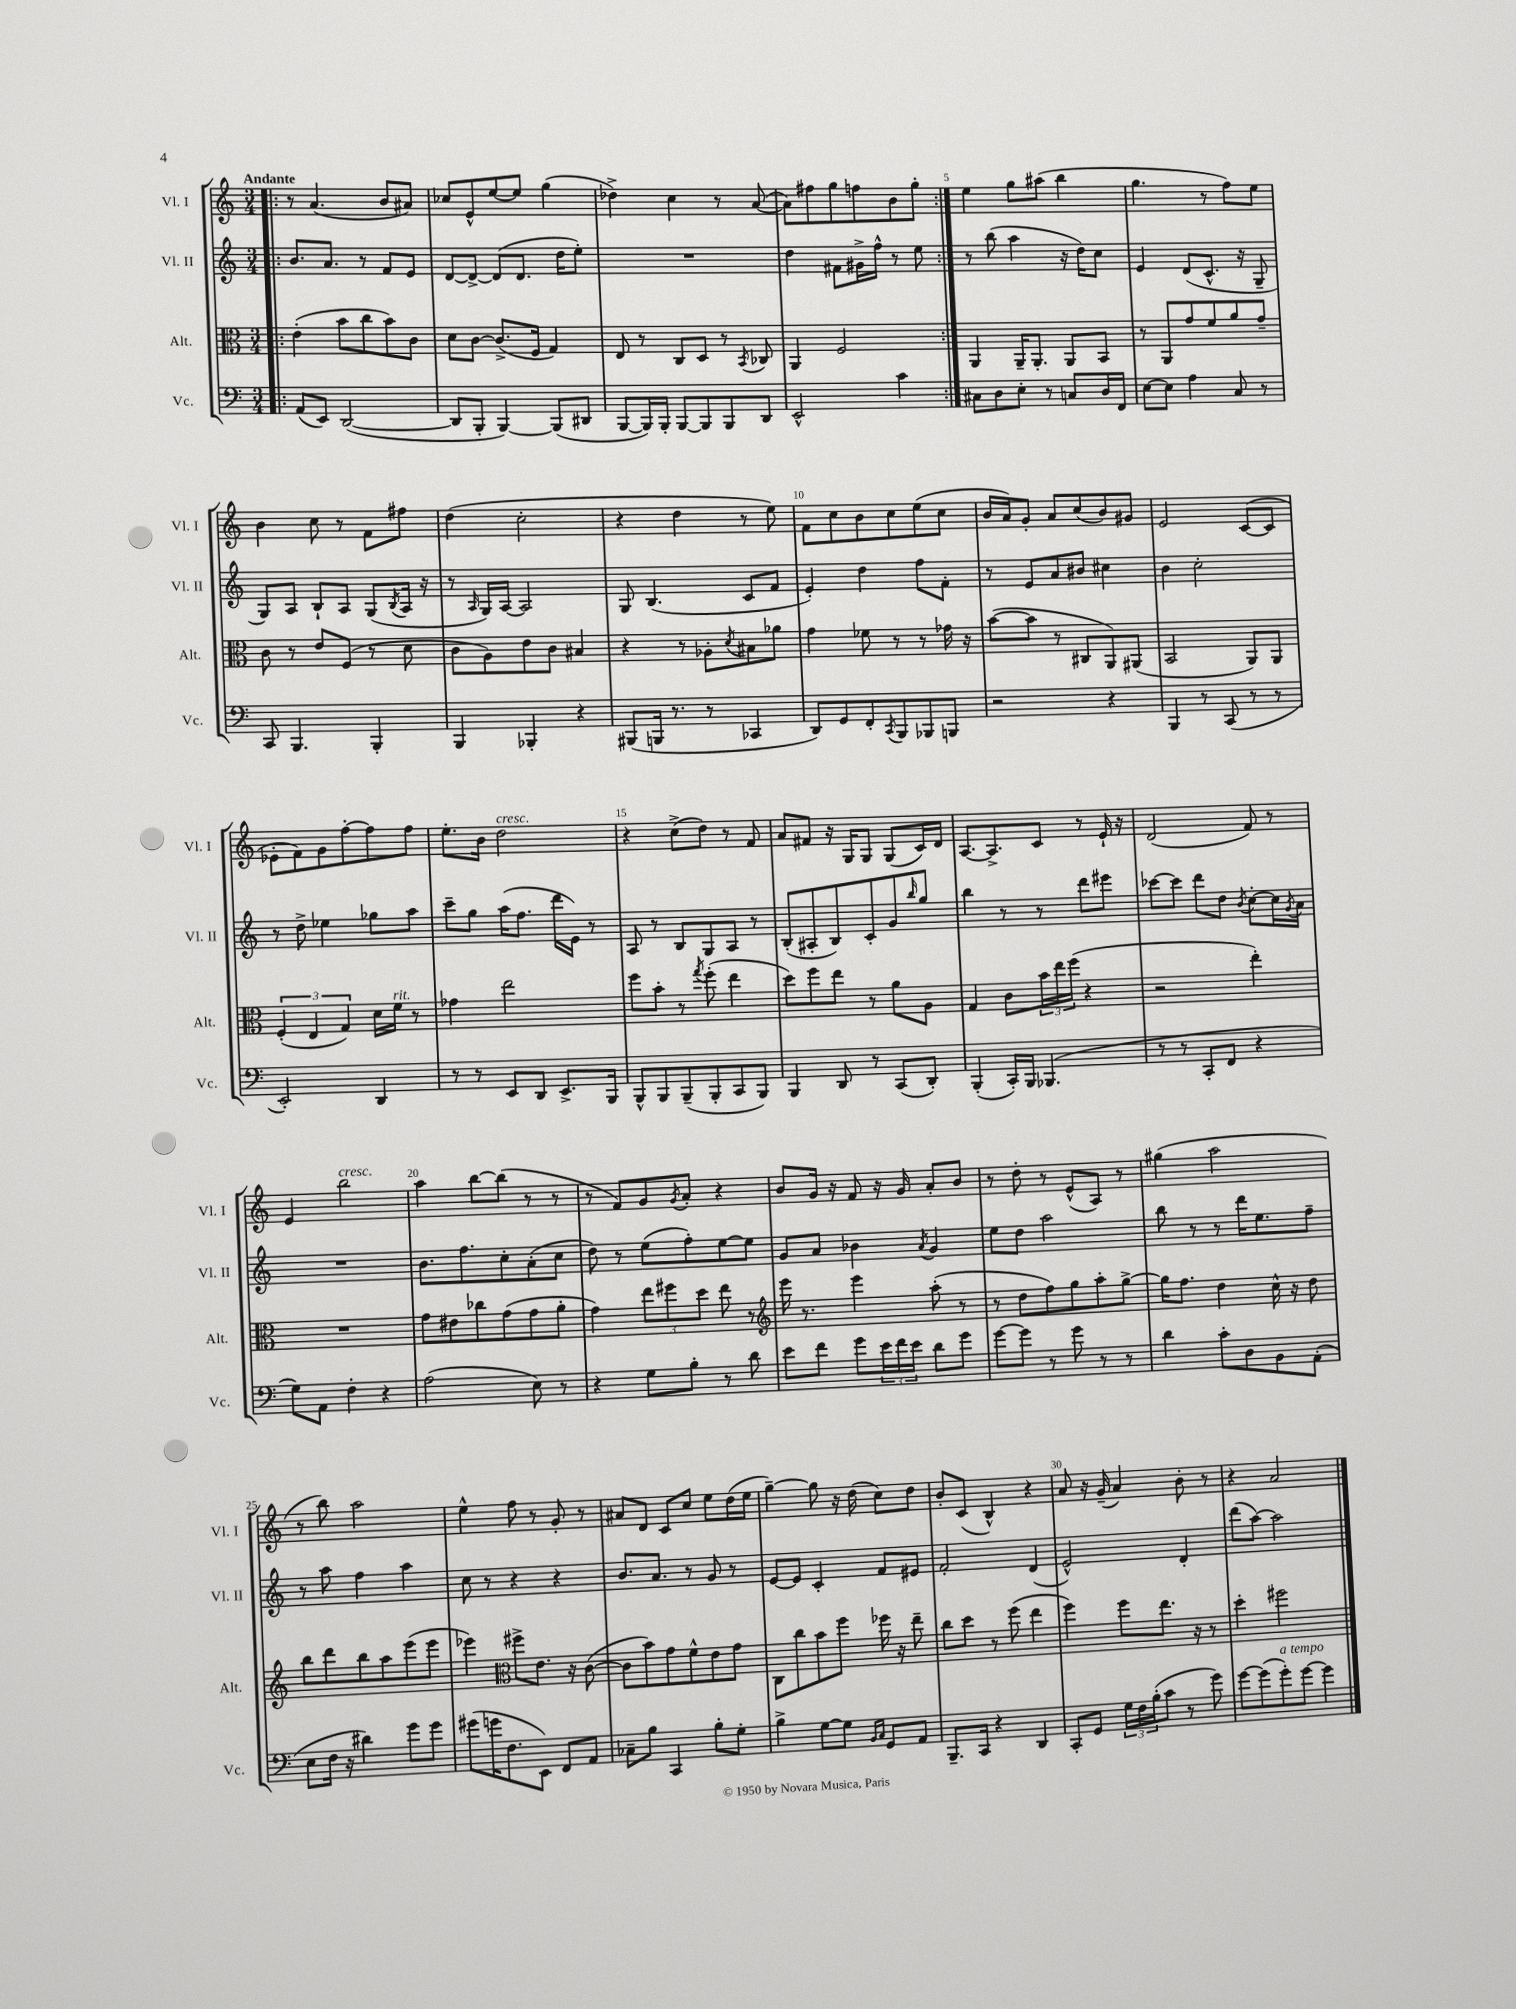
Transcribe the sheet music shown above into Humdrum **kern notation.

**kern	**kern	**kern	**kern
*staff4	*staff3	*staff2	*staff1
*clefF4	*clefC3	*clefG2	*clefG2
*k[]	*k[]	*k[]	*k[]
*M3/4	*M3/4	*M3/4	*M3/4
=!|:	=!|:	=!|:	=!|:
(8AA	(4e'	8.b	8r
8EE)	.	.	(4.a
.	.	8.a	.
([2DD	8b	.	.
.	8cc	8r	.
.	8b)	8f	8b
.	8c	8e	8a#)
=	=	=	=
8DD]	8d	[8d	8cc-
8BBB'	[8c	8d^_	8e^^
[4BBB)	(8.c^]	(8d]	[8ee
.	.	8.d	8ee]
.	16F	.	.
(8BBB]	4G)	.	(4gg
.	.	16dd	.
8DD#	.	8ee')	.
=	=	=	=
[8BBB	8E	2.r	4dd-^)
16BBB])	8r	.	.
16BBB'	.	.	.
[8BBB	8C	.	4cc
8BBB]	8D	.	.
8BBB	8r	.	8r
.	8qBB	.	.
8DD	8C-	.	([8a
=	=	=	=
2EE^^	4AA	4dd	8a])
.	.	.	8ff#
.	2F	8f#	8gg
.	.	16g#^	8ff
.	.	16ff^^	.
4c	.	8r	8b
.	.	8ee	8gg'
=:|!	=:|!	=:|!	=:|!
8C#	4AA	8r	4ee
8D	.	(8bb	.
8E'	16AA~	4aa	8gg
.	8.AA'	.	.
8r	.	.	(8aa#
8C	8AA	16r	4bb
.	.	16dd)	.
16D	8BB	8cc	.
16FF	.	.	.
=	=	=	=
[8E	8r	4e	4.gg
8E]	8AA	.	.
4A	8g	(8d	.
.	8f	8.c^^	8r
8C	8a	.	8ff)
.	.	16r	.
8r	8g~	8G~	8ee
=	=	=	=
8CC	8c	8G)	4b
4.BBB	8r	8A	.
.	8e	8B`	8cc
.	(8F	8A	8r
4BBB'	8r	(8G	8f
.	.	8qB	.
.	8d	16A	8ff#
.	.	16r	.
=	=	=	=
4BBB	8c	8r	(4dd
.	.	16qqA	.
.	8A)	16G)	.
.	.	[16A	.
4BBB-'	8e	2A]	2cc'
.	8c	.	.
4r	4B#	.	.
=	=	=	=
(8BBB#	4r	8G	4r
16BBB	.	(4.B	.
8.r	.	.	.
.	8r	.	4dd
8r	8A-'	.	.
.	8qd	.	.
4CC-	8B#	8c	8r
.	8a-	8f	8ee)
=	=	=	=
8DD)	4g	4e')	8f
8GG	.	.	8cc
8FF'	8f-	4dd	8b
8qCC	.	.	.
8BBB	8r	.	8cc
8BBB-	8r	8ff	(8ee
8BBB	16g-	8f'	8cc
.	16r	.	.
=	=	=	=
2r	([8b	8r	16b
.	.	.	16a)
.	8b]	8e	8g'
.	8r	8a	8a
.	8C#	8b#	(8cc
4r	8AA)	4cc#	8b)
.	(8AA#	.	8g#
=	=	=	=
4BBB	2BB	4b	2e
8r	.	2cc'	.
(8CC	.	.	.
8r	8AA)	.	([8c
8r	8AA	.	8c]
=	=	=	=
2EE')	(6F'	8r	8e-'
.	.	8dd^	8f)
.	6E	.	.
.	.	4ee-	8g
.	6G)	.	.
.	.	.	[8ff'
4DD	16d	8gg-	8ff]
.	16f	.	.
.	8r	8aa	8ff
=	=	=	=
8r	4g-	8ccc~	8.ee'
8r	.	8gg	.
.	.	.	16b
8EE	2ee	(16aa	2dd
.	.	8.ff	.
8DD	.	.	.
8.EE^	.	16ddd	.
.	.	16e)	.
.	.	8r	.
16BBB	.	.	.
=	=	=	=
8BBB^^	8ff	8A	4r
8BBB	8b'	8r	.
(8BBB~	8r	8B	(8cc^
.	8qgg	.	.
8BBB'	(8ff'	8G	8dd)
8CC	4ee	8A	8r
8BBB)	.	8r	8f
=	=	=	=
4BBB	8dd)	(8B'	8a
.	8ff	8A#'	8f#
8DD	8ee	8B)	16r
.	.	.	16G
8r	8r	8c'	8G
(8CC	8a	8g	(8G
.	.	16qqbb	.
8DD')	8A	8gg	16c)
.	.	.	16d
=	=	=	=
(4BBB'	4G	4bb	[8.A
.	.	.	8.A^]
16CC')	8c	8r	.
16BBB	.	.	.
(4.BBB-	24b	8r	8c
.	24ee	.	.
.	(24ff	.	.
.	4r	8ddd	8r
.	.	8eee#	16e`
.	.	.	16r
=	=	=	=
8r	2r	[8ccc-	(2d
8r	.	8ccc-]	.
8CC'	.	8ddd	.
8FF	.	8dd	.
.	.	8qb	.
4r	4ee')	[8cc'	8f)
.	.	16cc]	8r
.	.	8qg	.
.	.	16a	.
=	=	=	=
8G)	2.r	2.r	4e
8AA	.	.	.
4F'	.	.	2bb
4r	.	.	.
=	=	=	=
(2A	8g	8.b	4aa
.	8e#	.	.
.	.	8.ff	.
.	8cc-	.	[8bb
.	(8g	8cc'	(8bb]
8E)	8g	(8a'	8r
8r	8a'	8cc	8r
=	=	=	=
4r	4g)	8dd)	8r
.	.	8r	8f)
8G	12ee	(8ee	8g
.	12ff#	.	.
.	.	.	8qg
8B'	.	8ff')	8a'
.	12dd	.	.
8r	8ee	[8ee	4r
8d	8r	8ee]	.
=	=	=	=
*	*clefG2	*	*
8e	16eee	8g	8b
.	8.r	.	.
8f	.	8a	16g
.	.	.	16r
8g	4eee	4b-	8f
24e	.	.	16r
24f	.	.	.
.	.	.	16g
24e	.	.	.
.	.	8qa	.
8d	(8aa'	4g	8a'
8g	8r	.	8b
=	=	=	=
[8g	8r	8ee	8r
8g]	8dd	8dd	8dd'
8r	8ff)	2aa	8r
8g	8gg	.	(8e^^
8r	8aa'	.	8A)
8r	[8gg^	.	8r
=	=	=	=
4d	16gg]	8bb	(4gg#
.	8.ff	.	.
.	.	8r	.
8c'	4dd	8r	2aa
8D	.	16ddd	.
.	.	8.ee	.
8BB	16cc^^	.	.
.	16r	.	.
(8AA'	8dd	8ff~	.
=	=	=	=
8E	8bb	8r	8r
16F	8ddd	8aa	8bb)
16r	.	.	.
4d#)	8bb	4ff	2aa
.	8aa	.	.
8g	(8eee	4aa	.
8g	8eee	.	.
=	=	=	=
(8g#	4eee-)	8cc	4ee^^
16g	.	8r	.
8.F	.	.	.
*	*clefC3	*	*
.	8ff#^	4r	8ff
8EE)	8.e	.	8r
8FF	.	4r	8g'
.	16r	.	.
8AA	([8c	.	8r
=	=	=	=
8C-~	8c]	8.b	8a#
8B	8b)	.	8d
.	.	8.a	.
4CC	8g	.	8c
.	8f^^	8r	8cc
8B'	8e	8g	8ee
8G'	8g	8r	(16dd
.	.	.	16ee
=	=	=	=
4B^	8C	[8e	[4gg~)
.	8cc	8e]	.
[8G	8b	4c'	8gg]
8G]	8ff	.	16r
.	.	.	(16dd
16qqBB	.	.	.
16qqC	.	.	.
8GG	16ff-	8f	8cc)
.	16r	.	.
8AA	8ee~	8e#	8dd
=	=	=	=
8.BBB~	8cc	2f'	8b'
.	8dd	.	(8c
16CC	.	.	.
4r	8r	.	4B^^)
.	(8ff	.	.
4DD	4ee	(4d	4r
=	=	=	=
8CC'	4ff)	2e^^)	8a
8GG	.	.	16r
.	.	.	(16g~
24G	8ff	.	4a)
24F	.	.	.
(24B'	.	.	.
8c	8.ee	.	.
8r	.	4d'	8b'
.	16r	.	.
8g)	8r	.	8r
=	=	=	=
[8g	4dd'	(8ddd	4r
(8g]	.	[8aa)	.
8g')	2ff#	2aa]	2a
[8g	.	.	.
4g]	.	.	.
==	==	==	==
*-	*-	*-	*-
